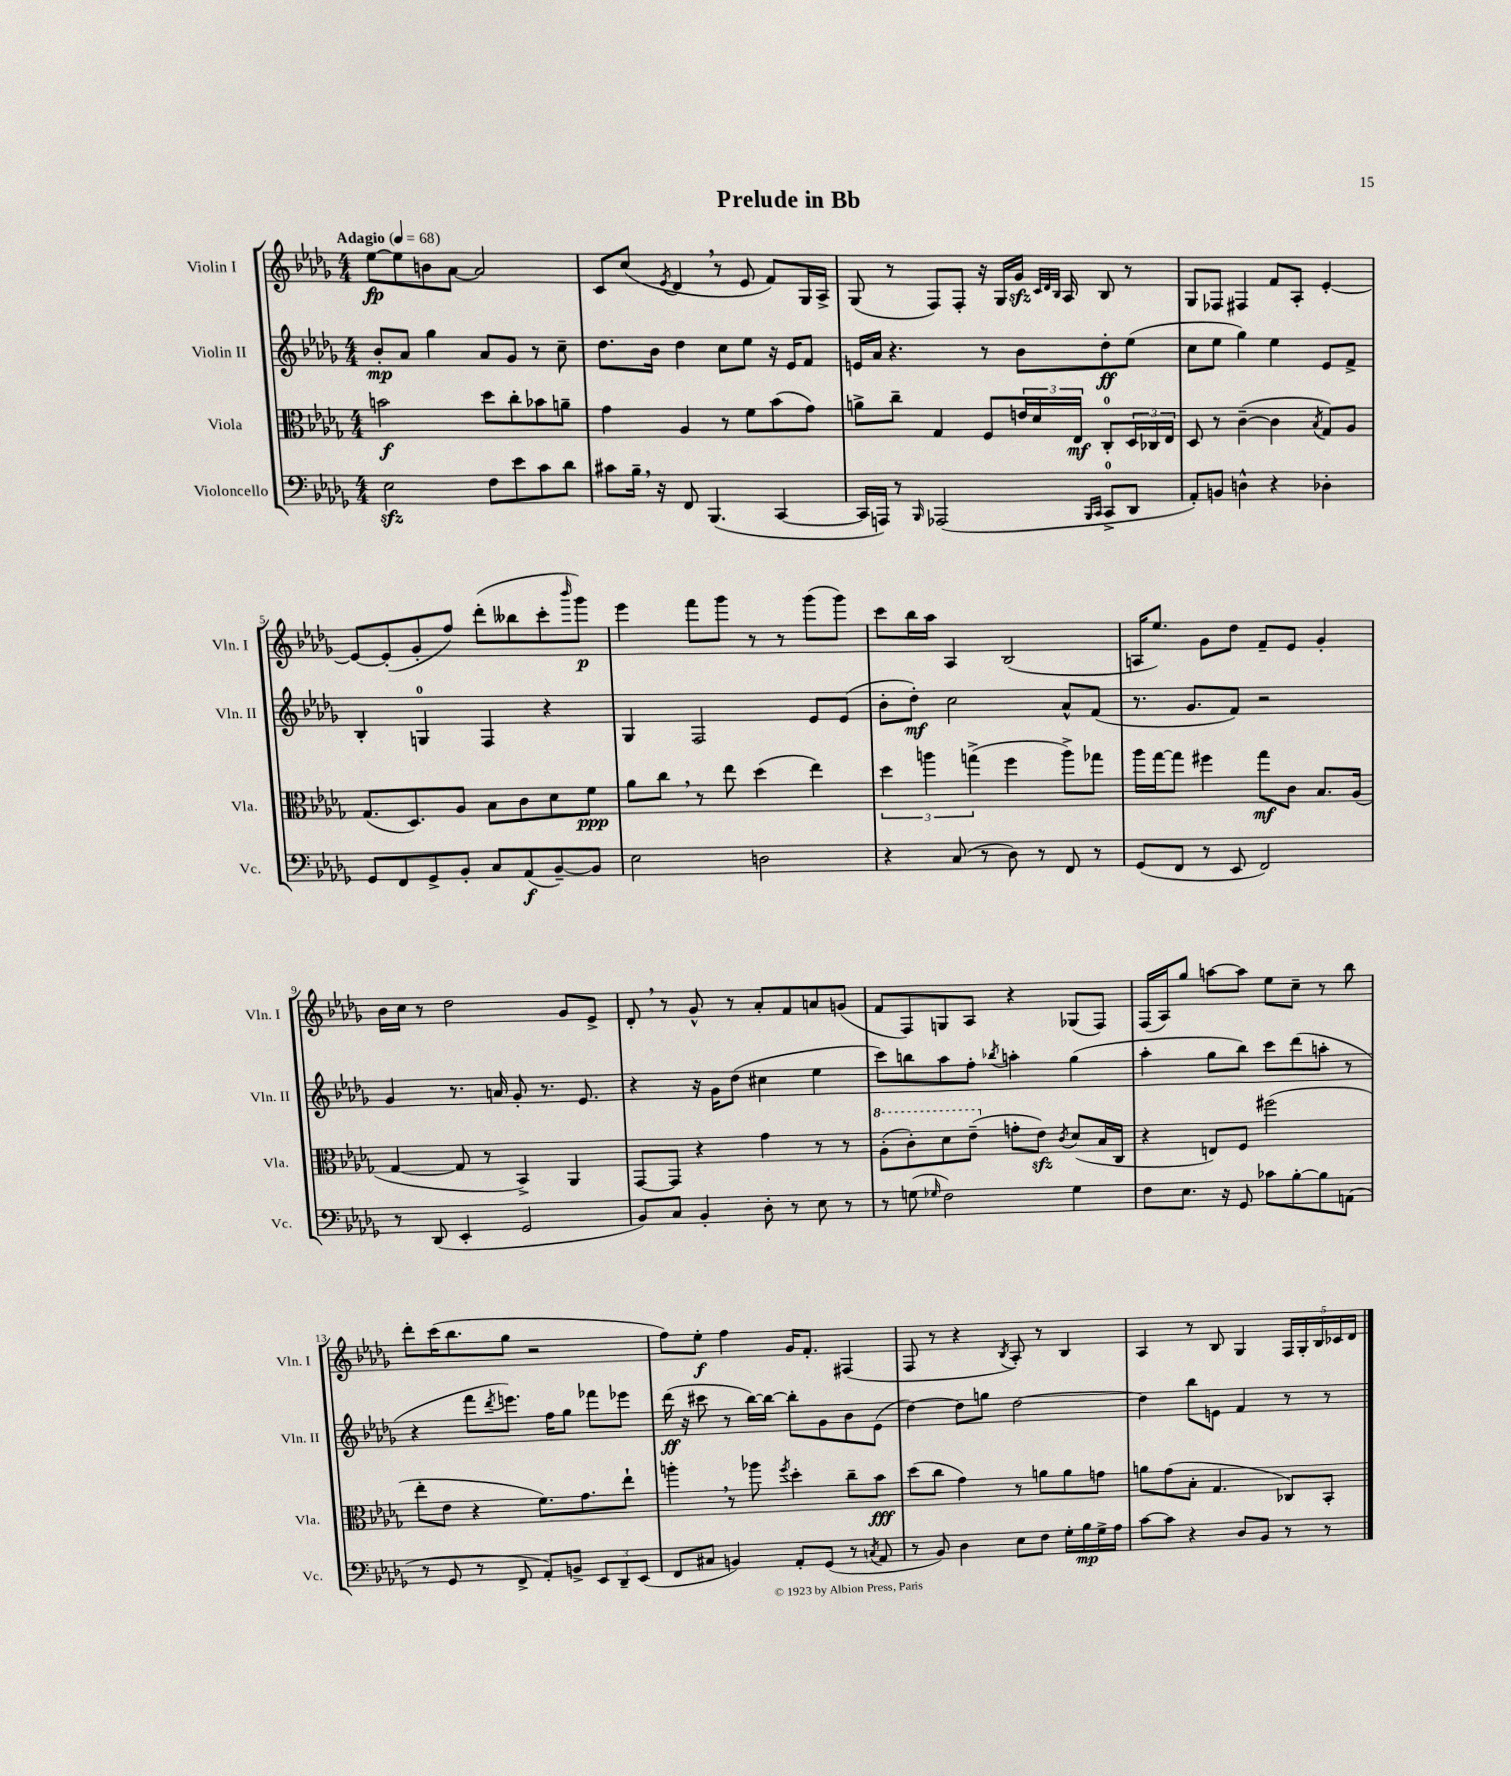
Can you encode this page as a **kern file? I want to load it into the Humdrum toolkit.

**kern	**kern	**kern	**kern
*staff4	*staff3	*staff2	*staff1
*clefF4	*clefC3	*clefG2	*clefG2
*k[b-e-a-d-g-]	*k[b-e-a-d-g-]	*k[b-e-a-d-g-]	*k[b-e-a-d-g-]
*M4/4	*M4/4	*M4/4	*M4/4
*MM68	*MM68	*MM68	*MM68
2E-	2b	8b-'	[8ee-
.	.	8a-	8ee-]
.	.	4gg-	8b
.	.	.	[8a-
8F	8dd-	8a-	2a-]
8e-	8cc'	8g-	.
8c	8b-	8r	.
8d-	8a~	8cc~	.
=	=	=	=
8c#	4g-	8.dd-	8c
16B-~	.	.	(8cc
16r	.	16b-	.
.	.	.	8qe-
8FF	4A-	4dd-	4d-
(4.BBB-	.	.	.
.	8r	8cc	8r
.	8f	8ee-	8e-
[4CC	(8b-	16r	8f)
.	.	16e-	.
.	8g-)	8f	16G-
.	.	.	16A-^
=	=	=	=
16CC]	8a^	16e	(8G-
16AAA)	.	16a-	.
8r	8cc~	4.r	8r
16qqBBB-	.	.	.
(2AAA-	4G-	.	8F)
.	.	.	8F'
.	8F	8r	16r
.	.	.	16G-
.	24e	8b-	16g-
.	24d-	.	.
.	.	.	32qqc
.	.	.	32qqd-
.	.	.	32qqB-
.	.	.	16A-
.	24E-	.	.
16qqBBB-	.	.	.
16qqCC	.	.	.
8CC^	8C'	8dd-'	8B-
8DD-	24D-	(8ee-	8r
.	24C-	.	.
.	24E-	.	.
=	=	=	=
8AA-')	8D-	8cc	8G-
8BB	8r	8ee-	8F-
4D^^	([4c~	4gg-)	4F#
4r	4c]	4ee-	8f
.	.	.	8A-'
.	8qB-	.	.
4D-'	8G-)	8e-	[4e-'
.	8A-	8f^	.
=	=	=	=
8GG-	(8.G-	4B-'	8e-_
8FF	.	.	(8e-']
.	8.D-)	.	.
8GG-^	.	4G	8g-'
8BB-'	8A-	.	8ff)
8C	8B-	4F	(8ddd-'
(8AA-	8c	.	8bb--
[8BB-~)	8d-	4r	8ccc'
.	.	.	16qqbbb-
8BB-]	8f	.	8ggg-)
=	=	=	=
2E-	8a-	4G-	4eee-
.	8cc	.	.
.	8r	2F	8fff
.	8ee-	.	8ggg-
2D	(4dd-	.	8r
.	.	.	8r
.	4ee-)	8e-	(8ggg-
.	.	(8e-	8ggg-)
=	=	=	=
4r	6dd-	8b-'	8ccc
.	.	8dd-')	16bb-
.	6aa	.	.
.	.	.	16aa-
(8C	.	2cc	4A-
.	(6gg^	.	.
8r	.	.	.
8D-)	4ff	.	(2B-
8r	.	.	.
8FF	8aa^)	8a-^^	.
8r	8gg-	(8f	.
=	=	=	=
(8GG-	16aa-	8.r	16A
.	[16gg-	.	8.ee-)
8FF	8gg-]	.	.
.	.	8.g-	.
8r	4ff#	.	8g-
8EE-	.	8f)	8dd-
2FF)	8gg-	2r	8f~
.	8c	.	8e-
.	8.B-	.	4g-'
.	(16A-	.	.
=	=	=	=
8r	[4G-	4g-	16b-
.	.	.	16cc
(8DD-	.	.	8r
4EE-'	8G-]	8.r	2dd-
.	8r	.	.
.	.	16a	.
2GG-	4BB-^)	8g-'	.
.	.	8.r	.
.	4AA-	.	8g-
.	.	8.e-	.
.	.	.	8e-^
=	=	=	=
8BB-)	[8GG-	4r	8d-'
8C	8GG-]	.	8r
4BB-'	4r	16r	8g-^^
.	.	16g-	.
.	.	(8dd-	8r
8D-'	4g-	4cc#	8a-'
8r	.	.	8f
8E-	8r	4ee-	8a
8r	8r	.	(8g
=	=	=	=
8r	(8a-'	8ccc)	8f
(8G	8cc')	8bb	8F)
16qqG-	.	.	.
2F)	8dd-	8aa-	8G
.	(8ee-~	8ff'	8A-
.	.	8qbb-	.
.	8g'	4aa'	4r
.	8e-)	.	.
.	8qc	.	.
4G-	(8d-	(4gg-	(8G-
.	16B-	.	8F)
.	16C	.	.
=	=	=	=
8F	4r	4aa-'	(16F
.	.	.	16A-)
8.E-	.	.	8gg-
.	8E)	8gg-	[8aa
16r	.	.	.
8GG-	8F	8bb-)	8aa]
8c-	(2ff#	8ccc	8ee-
[8B-'	.	(8ddd-	8cc~
8B-]	.	8aa'	8r
(8AA	.	8r	8bb-
=	=	=	=
8r	8ee-'	4r	8ddd-'
8GG-	8e-	.	(16ccc
.	.	.	8.bb-
8r	4r	8fff	.
.	.	8qddd-	.
8FF^	.	8.eee)	8gg-
8AA-')	8.f)	.	2r
.	.	16ff	.
8BB^	.	8gg-	.
.	8.g-	.	.
12EE-	.	8fff-	.
12DD-~	.	.	.
.	8ee-`	8eee-	.
(12EE-	.	.	.
=	=	=	=
8FF	4aa'	(16ddd-	8ff)
.	.	16r	.
8C#	.	8ccc#	8ee-'
4BB)	8r	8r	4ff
.	8aa-	[16bb-)	.
.	.	16bb-_	.
.	8qff	.	.
8AA-'	4dd-'	8bb-']	16g-
.	.	.	8.f'
(8GG-	.	8g-	.
8r	8cc~	8b-	(4F#
8qC	.	.	.
8AA-	8b-	(8e-	.
=	=	=	=
8r	(8dd-	[4dd-)	8F
8BB-)	8cc	.	8r
4D-	4g-)	8dd-]	4r
.	.	8gg	.
.	.	.	8qB-
8E-	8r	[2dd-	8A-')
8F	8a	.	8r
16G-'	8a	.	4B-
16B-	.	.	.
16G-^	8g	.	.
16A-	.	.	.
=	=	=	=
[8c	8a	4dd-]	4A-
8c]	(8g-	.	.
4r	8B-'	8bb-	8r
.	4.G-	8e	8B-
8D-	.	4f	4G-
8BB-	.	.	.
8r	8C-)	8r	20F
.	.	.	20G-'
.	.	.	20B-
8r	8BB-'	8r	.
.	.	.	20c-
.	.	.	20d-
==	==	==	==
*-	*-	*-	*-
